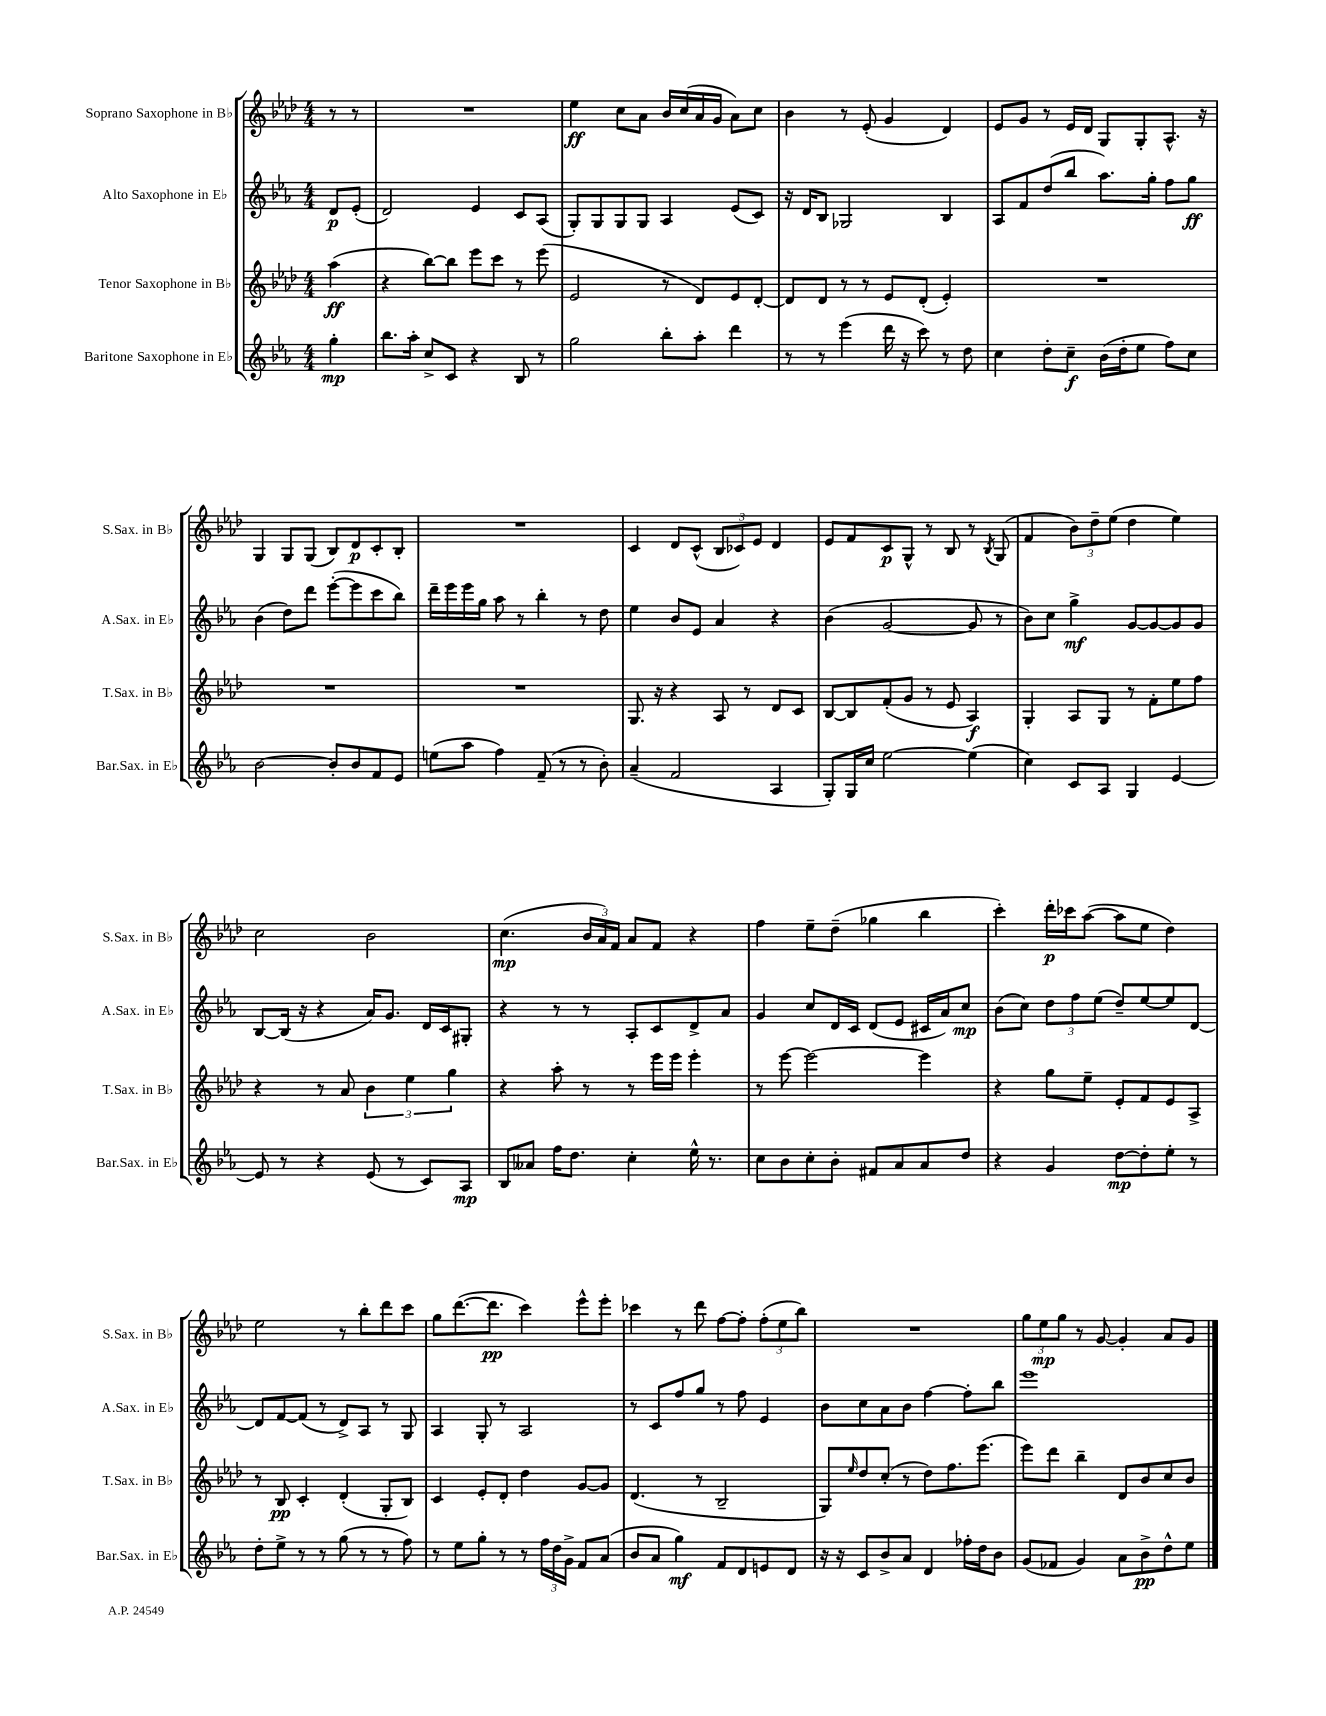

**kern	**kern	**kern	**kern
*staff4	*staff3	*staff2	*staff1
*clefG2	*clefG2	*clefG2	*clefG2
*k[b-e-a-]	*k[b-e-a-d-]	*k[b-e-a-]	*k[b-e-a-d-]
*M4/4	*M4/4	*M4/4	*M4/4
4gg'	(4aa-	8d	8r
.	.	(8e-'	8r
=	=	=	=
8.bb-	4r	2d)	1r
16aa-'	.	.	.
8cc^	[8bb-)	.	.
8c	8bb-]	.	.
4r	8eee-	4e-	.
.	8ccc	.	.
8B-	8r	8c	.
8r	(8eee-	(8A-	.
=	=	=	=
2gg	2e-	8G')	4ee-
.	.	8G	.
.	.	8G	8cc
.	.	8G	8a-
8bb-'	8r	4A-	16b-
.	.	.	(16cc
8aa-'	8d-)	.	16a-
.	.	.	16g
4ddd	8e-	(8e-	8a-)
.	[8d-'	8c)	8cc
=	=	=	=
8r	8d-]	16r	4b-
.	.	16d	.
8r	8d-	8B-	.
(4eee-	8r	2G-	8r
.	8r	.	(8e-'
16ddd	8e-	.	4g
16r	.	.	.
8ccc)	(8d-'	.	.
8r	4e-')	4B-	4d-)
8dd	.	.	.
=	=	=	=
4cc	1r	8A-	8e-
.	.	8f	8g
8dd'	.	(8dd	8r
8cc~	.	8bb-	16e-
.	.	.	16d-
(16b-	.	8.aa-)	8G
16dd'	.	.	.
8ee-	.	.	8G'
.	.	16gg'	.
8ff)	.	8ff	8.A-^^
8cc	.	8gg	.
.	.	.	16r
=	=	=	=
[2b-	1r	(4b-	4G
.	.	8dd)	8G
.	.	8ddd	(8G
8b-']	.	([8eee-'	8B-)
8b-	.	8eee-]	8d-
8f	.	8ccc	8c'
8e-	.	8bb-)	8B-'
=	=	=	=
(8ee	1r	16ddd~	1r
.	.	16eee-	.
8aa-	.	16eee-	.
.	.	16gg	.
4ff)	.	8aa-	.
.	.	8r	.
(8f~	.	4bb-'	.
8r	.	.	.
8r	.	8r	.
8b-')	.	8dd	.
=	=	=	=
(4a-~	8.G	4ee-	4c
.	16r	.	.
2f	4r	8b-	8d-
.	.	8e-	(8c^^
.	8A-	4a-	12B-
.	.	.	12c-)
.	8r	.	.
.	.	.	12e-
4A-	8d-	4r	4d-
.	8c	.	.
=	=	=	=
8G')	[8B-	(4b-	8e-
16G	8B-]	.	8f
16cc	.	.	.
[2ee-	(8f'	[2g	8c
.	8g	.	8G^^
.	8r	.	8r
.	8e-	.	8B-
(4ee-]	4A-)	8g]	8r
.	.	.	8qB-
.	.	8r	(8G
=	=	=	=
4cc)	4G'	8b-)	4f
.	.	8cc	.
8c	8A-	4gg^	12b-)
.	.	.	12dd-~
8A-	8G	.	.
.	.	.	(12ee-
4G	8r	[8g	4dd-
.	8f'	8g_	.
[4e-	8ee-	8g]	4ee-)
.	8ff	8g	.
=	=	=	=
8e-]	4r	[8B-	2cc
8r	.	(16B-]	.
.	.	16r	.
4r	8r	4r	.
.	8a-	.	.
(8e-	6b-	16a-)	2b-
.	.	8.g	.
8r	.	.	.
.	6ee-	.	.
8c)	.	16d	.
.	.	16c	.
.	6gg	.	.
8A-	.	8G#'	.
=	=	=	=
8B-	4r	4r	(4.cc
8a--	.	.	.
16ff	8aa-'	8r	.
8.dd	.	.	.
.	8r	8r	24b-
.	.	.	24a-)
.	.	.	24f
4cc'	8r	8A-'	8a-
.	16eee-	8c	8f
.	16eee-	.	.
16ee-^^	4eee-'	8d^	4r
8.r	.	.	.
.	.	8a-	.
=	=	=	=
8cc	8r	4g	4ff
8b-	[8eee-	.	.
8cc'	2eee-_	8cc	8ee-~
8b-'	.	16d	(8dd-~
.	.	16c	.
8f#	.	(8d	4gg-
8a-	.	8e-	.
8a-	4eee-]	16c#	4bb-
.	.	16a-)	.
8dd	.	8cc	.
=	=	=	=
4r	4r	(8b-	4ccc')
.	.	8cc)	.
4g	8gg	12dd	16ddd-'
.	.	.	16ccc-
.	.	12ff	.
.	8ee-~	.	([8aa-
.	.	(12ee-	.
[8dd	8e-'	8dd~)	8aa-]
8dd']	8f	[8ee-	8ee-
8ee-'	8e-	8ee-]	4dd-)
8r	8A-^	[8d	.
=	=	=	=
8dd'	8r	8d]	2ee-
8ee-^	8B-	[8f	.
8r	4c'	(8f]	.
8r	.	8r	.
(8gg	(4d-'	8d^)	8r
8r	.	8A-	8bb-'
8r	8G'	8r	8ddd-
8ff)	8B-)	8G	8ccc
=	=	=	=
8r	4c	4A-	8gg
8ee-	.	.	([8.ddd-
8gg'	8e-'	8G'	.
.	.	.	8.ddd-]
8r	8d-'	8r	.
8r	4dd-	2A-	4ccc)
24ff	.	.	.
24dd	.	.	.
24g^	.	.	.
8f	[8g	.	8eee-^^
(8a-	8g]	.	8eee-'
=	=	=	=
8b-	(4.d-	8r	4ccc-
8a-	.	8c	.
4gg)	.	8ff	8r
.	8r	8gg	8ddd-
8f	2B-~	8r	[8ff
8d	.	8ff	8ff']
8e	.	4e-	(12ff'
.	.	.	12ee-
8d	.	.	.
.	.	.	12bb-)
=	=	=	=
16r	8G)	8b-	1r
16r	.	.	.
.	16qqee-	.	.
8c	8dd-	8cc	.
8b-^	(8cc'	8a-	.
8a-	8r	8b-	.
4d	8dd-)	[4ff	.
.	8.ff	.	.
16ff-'	.	8ff']	.
16dd	(8.eee-	.	.
8b-	.	8bb-	.
=	=	=	=
(8g	8eee-)	1eee-	12gg
.	.	.	12ee-
8f-	8ddd-	.	.
.	.	.	12gg
4g)	4bb-~	.	8r
.	.	.	[8g
8a-	8d-	.	4g']
8b-^	8b-	.	.
8dd^^	8cc	.	8a-
8ee-	8b-	.	8g
==	==	==	==
*-	*-	*-	*-
